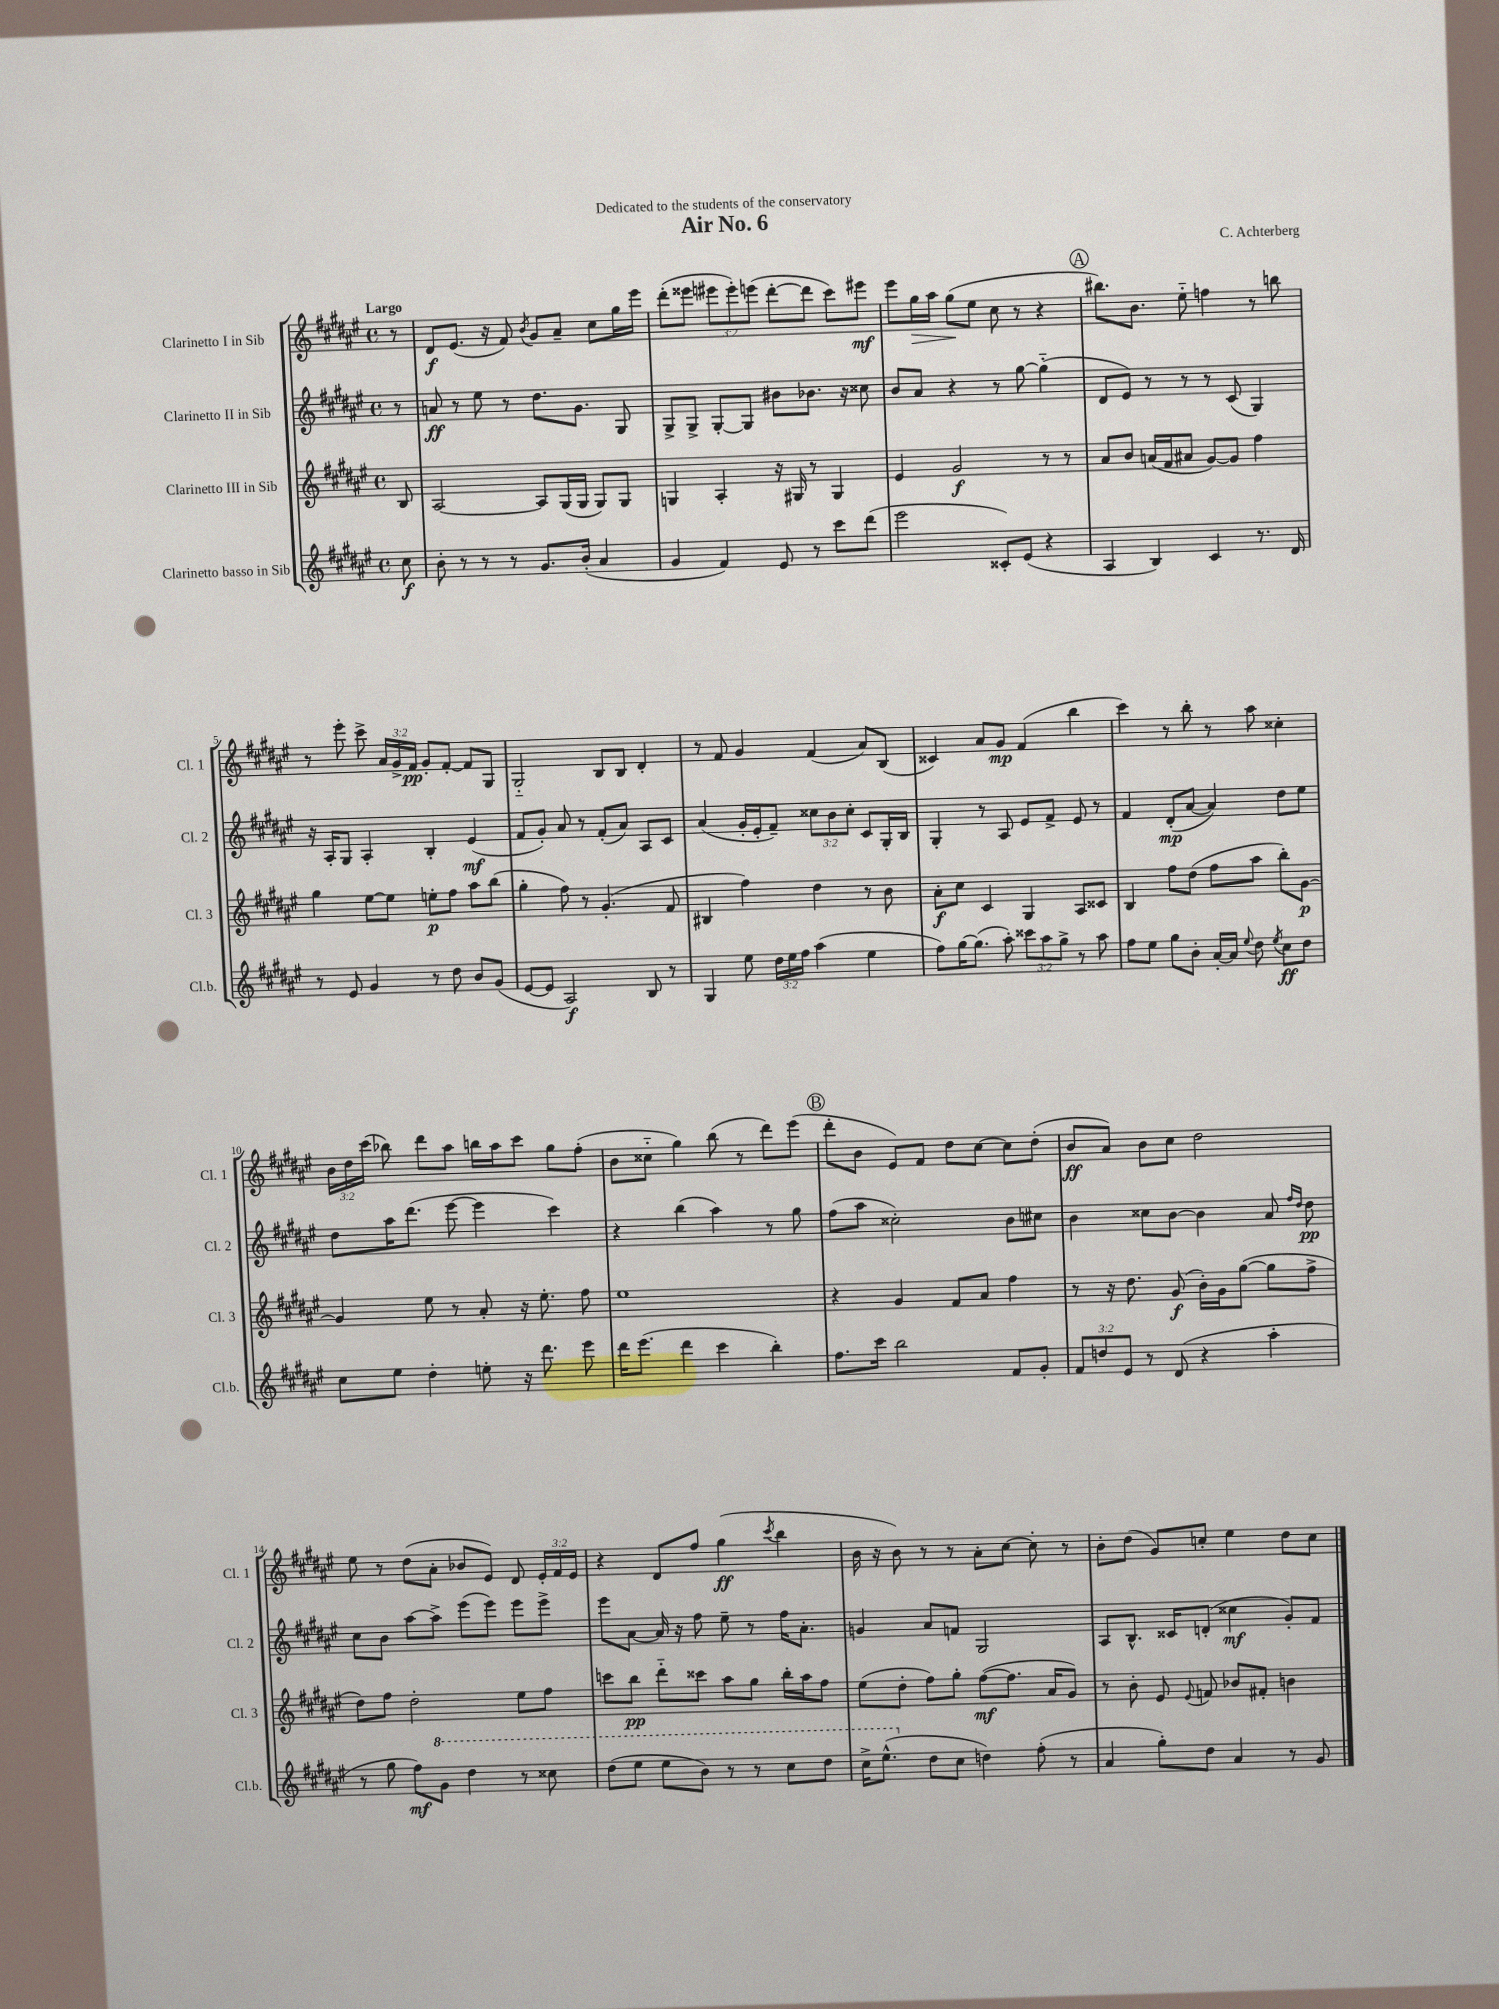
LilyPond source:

\header { title = "Air No. 6" composer = "C. Achterberg" dedication = "Dedicated to the students of the conservatory" }
<<
\new StaffGroup <<
\new Staff = "s0" \with { instrumentName = "Clarinetto I in Sib" shortInstrumentName = "Cl. 1" } {
    \clef treble \key fis \major \defaultTimeSignature \time 4/4 \override Staff.TupletNumber.text = #tuplet-number::calc-fraction-text \partial 8 \tempo "Largo"
    \autoBeamOff r8 |
    dis'8[\f eis'8.]( r16 fis'8) \acciaccatura { b'8 } gis'8[ ais'8]-- cis''8[ gis''16 eis'''16] |
    dis'''8[-.( eisis'''8] \tuplet 3/2 { eis'''8[ eis'''8-.) e'''8]( } dis'''8[~-. dis'''8] cis'''8[) eis'''8]\mf |
    eis'''8[ gis''16\> ais''16] gis''8[\!( eis''8] cis''8 r8 r4 |
    \mark \markup { \circle "A" } bis''8.[) b'8.] eis''8-_ f''4 r8 b''8 |
    r8 eis'''8-. cis'''8-> \tuplet 3/2 { ais'16[ gis'16-> fis'16]\pp } gis'8[-. fis'8]~-. fis'8[ gis8] |
    gis2-_ b8[ b8] dis'4-. |
    r8 fis'8 gis'4 fis'4( ais'8[) b8]( |
    cisis'4) ais'8[ gis'8]\mp fis'4( b''4 |
    cis'''4) r8 b''8-. r8 ais''8 cisis''4-. |
    \tuplet 3/2 { b'16[ dis''16 cis'''16]( } bes''8) dis'''8[ ais''8] b''16[ ais''16 cis'''8] gis''8[ fis''8]-.( |
    b'8[ cisis''8]-_ gis''4) b''8( r8 dis'''8[) eis'''8]( |
    \mark \markup { \circle "B" } dis'''8[-. b'8] eis'8[) fis'8] dis''8[ cis''8]~ cis''8[ dis''8]-.( |
    b'8[\ff ais'8]) b'8[ cis''8] dis''2 |
    eis''8 r8 dis''8[( ais'8]-. bes'8[ eis'8]) dis'8 \tuplet 3/2 { eis'16[-. fis'16 eis'16] } |
    r4 dis'8[ fis''8] gis''4\ff( \acciaccatura { cis'''8 } b''4 |
    b'16 r16 b'8) r8 r8 ais'8[-. cis''8]~ cis''8-. r8 |
    b'8[-. dis''8]( gis'8[) c''8]-. eis''4 dis''8[ c''8] \bar "|." |
}
\new Staff = "s1" \with { instrumentName = "Clarinetto II in Sib" shortInstrumentName = "Cl. 2" } {
    \clef treble \key fis \major \defaultTimeSignature \time 4/4 \override Staff.TupletNumber.text = #tuplet-number::calc-fraction-text \partial 8
    \autoBeamOff r8 |
    a'8\ff r8 eis''8 r8 dis''8.[ gis'8.] gis8 |
    gis8[-> gis8]-> gis8[~-. gis8] bis'8[ bes'8.] r16 cisis''8 |
    b'8[ ais'8] r4 r8 gis''8~ gis''4-_( |
    \mark \markup { \circle "A" } dis'8[ eis'8]) r8 r8 r8 cis'8( gis4) |
    r16 ais16[-. gis8] ais4-. b4-. eis'4\mf( |
    fis'8[ gis'8]-.) ais'8 r8 fis'8[-.( ais'8]) ais8[ cis'8] |
    ais'4( gis'16[-. eis'16-. fis'8]--) \tuplet 3/2 { cisis''8[ b'8 cisis''8]-. } cis'8[ gis16-. b16] |
    gis4-. r8 ais8 eis'8[ fis'8]-> eis'8 r8 |
    fis'4 dis'8[-.\mp( ais'8]~ ais'4) dis''8[ eis''8] |
    dis''8[ ais''16 dis'''8.]( eis'''8~ eis'''4 cis'''4) |
    r4 b''4( ais''4) r8 gis''8 |
    \mark \markup { \circle "B" } fis''8[( ais''8] cisis''2-.) b'8[ cis''8] |
    b'4 cisis''8[ b'8]~ b'4 ais'8 \grace { fis''16[ dis''16] } dis''8\pp |
    cis''8[ b'8] ais''8[~ ais''8]-> eis'''8[( eis'''8]) eis'''8[ eis'''8]-> |
    eis'''8[ ais'8]~ ais'16 r16 fis''8 eis''8-- r8 fis''16[ ais'8.]-. |
    g'4 ais'8[ f'8] gis2 |
    ais8[ b8.]-^ cisis'16[ d'8]-.( cisis''4\mf gis'8[-.) fis'8] \bar "|." |
}
\new Staff = "s2" \with { instrumentName = "Clarinetto III in Sib" shortInstrumentName = "Cl. 3" } {
    \clef treble \key fis \major \defaultTimeSignature \time 4/4 \partial 8
    \autoBeamOff b8 |
    ais2~ ais8[ gis16( gis16] gis8[) gis8] |
    g4 ais4-. r16 gis16 r8 gis4 |
    eis'4 gis'2\f r8 r8 |
    \mark \markup { \circle "A" } ais'8[ b'8] a'16[( fis'16 ais'8] gis'8[~) gis'8] fis''4 |
    gis''4 eis''8[~ eis''8] e''8[-.\p fis''8] ais''8[ b''8]( |
    gis''4-. fis''8) r8 gis'4.-.( fis'8 |
    bis4 fis''4) dis''4 r8 b'8 |
    ais'8[-.\f cis''8] cis'4 gis4 ais8[ cisis'8] |
    b4 fis''8[ dis''8]( fis''8[ ais''8] b''8[-.) gis'8]~\p |
    gis'4 eis''8 r8 ais'8-. r16 eis''8.-. fis''8 |
    eis''1 |
    \mark \markup { \circle "B" } r4 gis'4 fis'8[ ais'8] fis''4 |
    r8 r16 dis''8. gis'8\f( b'16[-.) gis'16 gis''8]~( gis''8[ fis''8]-> |
    dis''8[) fis''8] dis''2-. eis''8[ fis''8] |
    c'''8[ b''8]\pp dis'''8[-_ cisis'''8] ais''8[ gis''8] b''16[-. ais''16 fis''8] |
    eis''8[( dis''8]-. fis''8[) gis''8]-. fis''8[~\mf( fis''8.] ais'16[ gis'8]) |
    r8 b'8-. eis'8 \appoggiatura { eis'8 } f'8 bes'8[ fis'8]-. b'4 \bar "|." |
}
\new Staff = "s3" \with { instrumentName = "Clarinetto basso in Sib" shortInstrumentName = "Cl.b." } {
    \clef treble \key fis \major \defaultTimeSignature \time 4/4 \override Staff.TupletNumber.text = #tuplet-number::calc-fraction-text \partial 8
    \autoBeamOff cis''8\f |
    b'8-. r8 r8 r8 gis'8.[ b'16]-.( ais'4 |
    gis'4 fis'4) eis'8 r8 cis'''8[ dis'''8]( |
    eis'''2 cisis'8[-.) eis'8]( r4 |
    \mark \markup { \circle "A" } ais4 b4) cis'4 r8. dis'16 |
    r8 eis'8 gis'4 r8 dis''8 b'8[ gis'8]( |
    eis'8[~ eis'8] ais2\f) b8 r8 |
    gis4 eis''8 \tuplet 3/2 { dis''16[ eis''16 fis''16] } ais''4( eis''4 |
    fis''8[) gis''16~ gis''8.]( ais''8-.) \tuplet 3/2 { cisis'''8[ ais''8 gis''8]-> } r8 ais''8 |
    fis''8[ eis''8] gis''8[ b'8]-. ais'16[~-. ais'16] \appoggiatura { eis''8 } dis''8 \acciaccatura { eis''8 } cis''8[\ff dis''8] |
    cis''8[ eis''8] dis''4-. e''8-. r16 dis'''8. eis'''8 |
    dis'''16[ eis'''8.]( dis'''4 cis'''4 b''4-.) |
    \mark \markup { \circle "B" } fis''8.[ cis'''16] b''2 fis'8[ gis'8]-. |
    \tuplet 3/2 { fis'8[ d''8 eis'8] } r8 dis'8( r4 ais''4-. |
    r8 gis''8 fis''8[\mf) \ottava #1 gis''8] dis'''4 r8 cisis'''8 |
    dis'''8[( eis'''8] eis'''8[ b''8]) r8 r8 cis'''8[ dis'''8] |
    cis'''16[-> eis'''8.]-^( \ottava #0 dis''8[ cis''8] d''4) fis''8-.( r8 |
    ais'4 gis''8[-.) dis''8] ais'4 r8 gis'8 \bar "|." |
}
>>
>>
